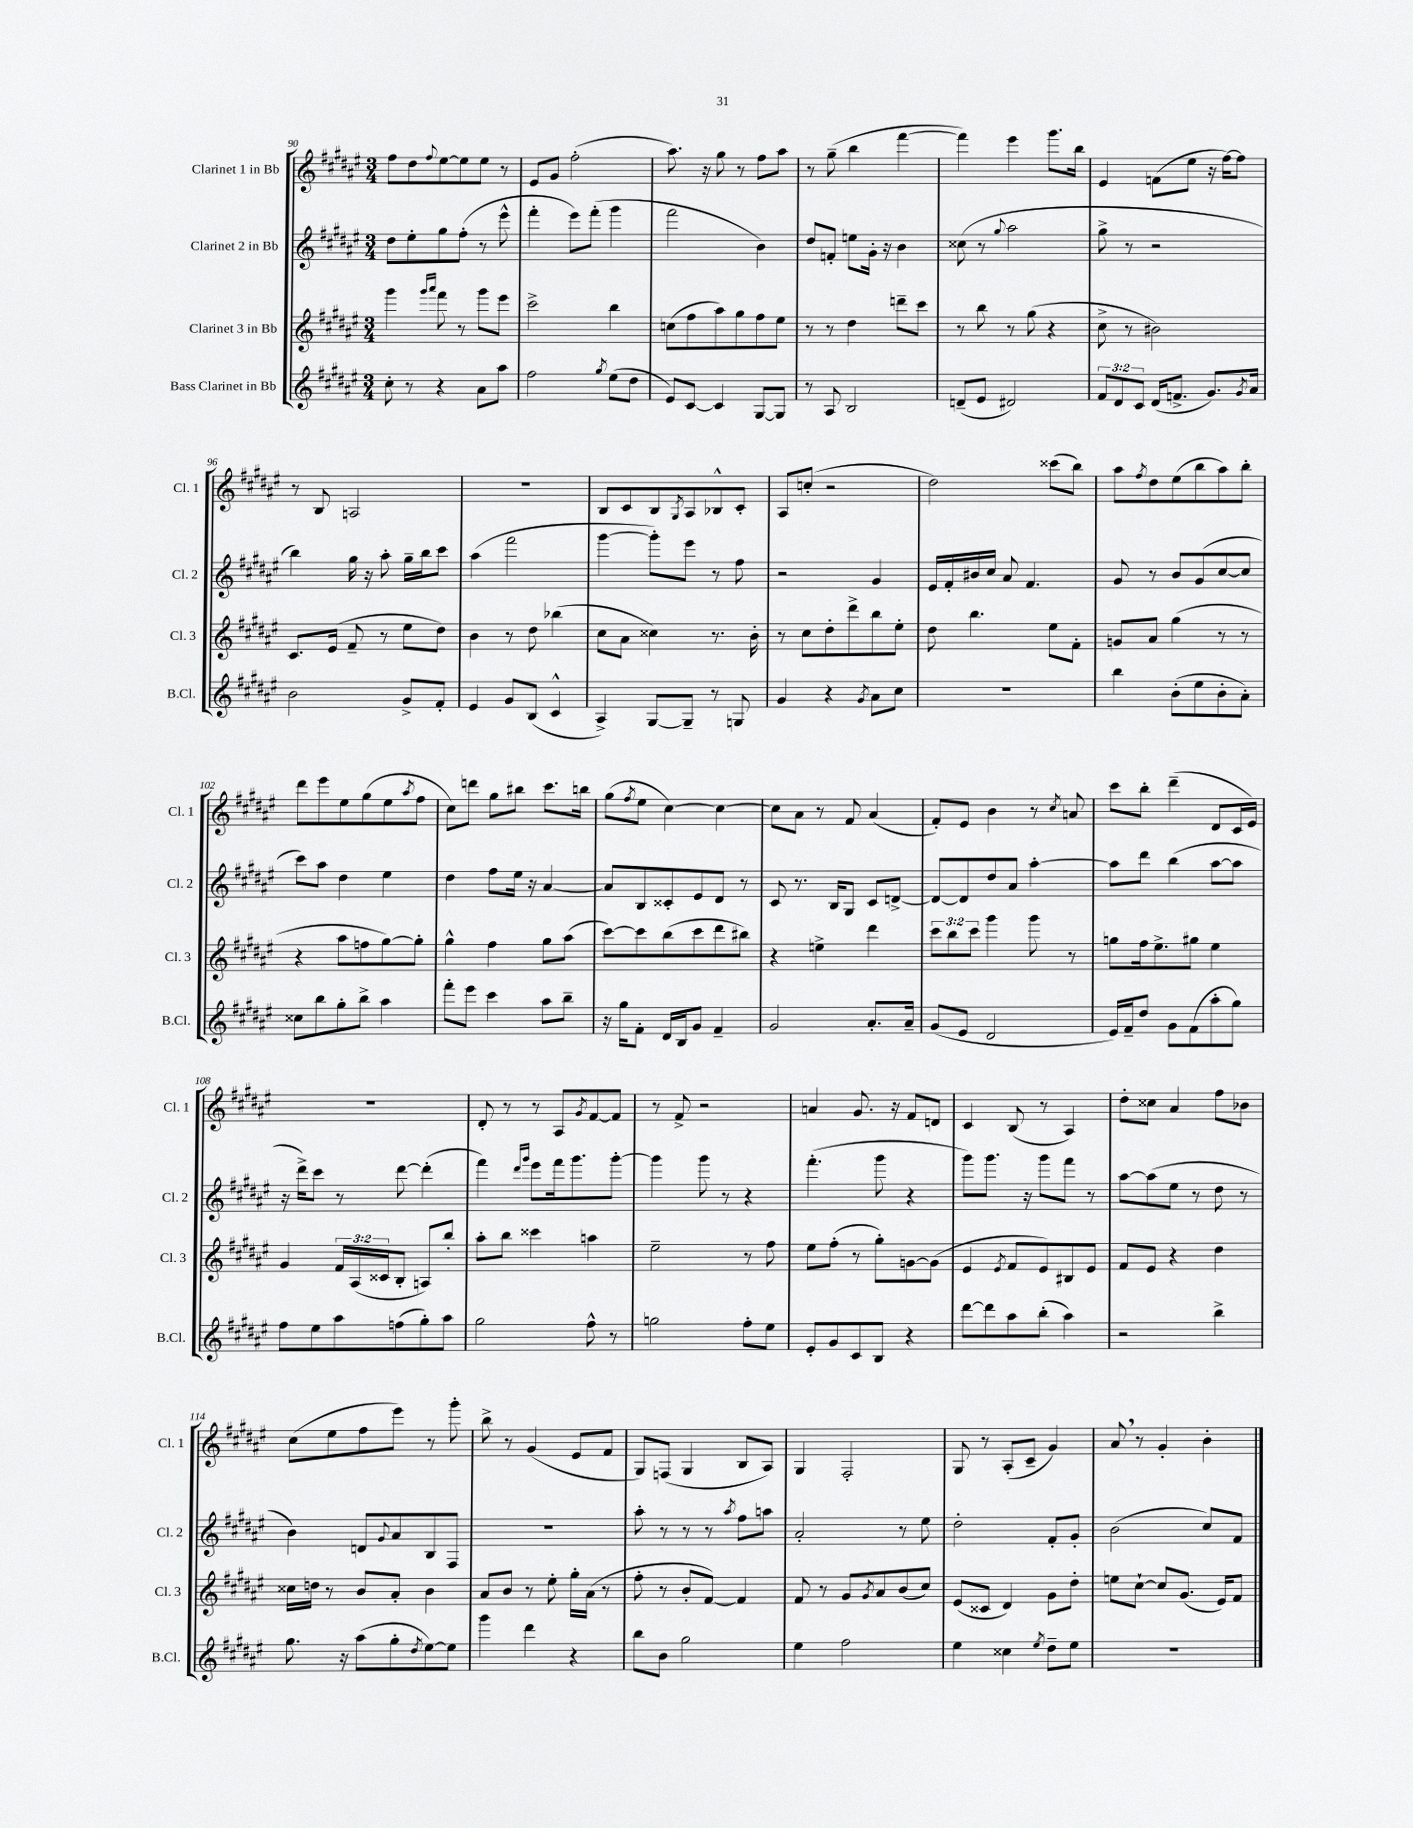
<<
\new StaffGroup <<
\new Staff = "s0" \with { instrumentName = "Clarinet 1 in Bb" shortInstrumentName = "Cl. 1" } {
    \clef treble \key fis \major \numericTimeSignature \time 3/4
    fis''8 dis''8 \appoggiatura { fis''8 } eis''8~ eis''8 eis''8 r8 |
    eis'8 gis'8 fis''2-.( |
    ais''8.) r16 gis''8 r8 fis''8 ais''8 |
    r8 gis''8--( b''4 fis'''4~ |
    fis'''4) eis'''4 gis'''8. b''16 |
    eis'4 f'8( eis''8 r16 fis''16~) fis''8 |
    r8 b8 a2 |
    R2. |
    b8 cis'8 b8 \acciaccatura { gis8 } ais8 bes8-^ cis'8-. |
    ais8 c''8-.( r2 |
    dis''2) cisis'''8( b''8) |
    ais''8 \acciaccatura { fis''8 } dis''8 eis''8( b''8 ais''8) b''8-. |
    dis'''8 eis'''8 eis''8 gis''8( eis''8 \acciaccatura { ais''8 } fis''8 |
    cis''8) d'''8 gis''8 bis''8 cis'''8. b''16 |
    gis''8( \acciaccatura { fis''8 } eis''8 cis''4~) cis''4~ |
    cis''8 ais'8 r8 fis'8 ais'4( |
    fis'8-.) eis'8 b'4 r8 \acciaccatura { cis''8 } a'8 |
    cis'''8 b''8-. dis'''4--( dis'8 cis'16 eis'16) |
    R2. |
    dis'8-. r8 r8 ais8 \acciaccatura { gis'8 } fis'8~ fis'8 |
    r8 fis'8-> r2 |
    a'4 gis'8. r16 fis'8 d'8 |
    cis'4 b8( r8 ais4) |
    dis''8-. cisis''8 ais'4 fis''8 bes'8 |
    cis''8( eis''8 fis''8 eis'''8) r8 gis'''8-. |
    b''8-> r8 gis'4( eis'8 fis'8 |
    gis8) f8( gis4 b8 ais8) |
    gis4 fis2-. |
    gis8 r8 ais8-.( cis'8-- gis'4) |
    ais'8 \breathe r8 gis'4-. b'4-. \bar "|." |
}
\new Staff = "s1" \with { instrumentName = "Clarinet 2 in Bb" shortInstrumentName = "Cl. 2" } {
    \clef treble \key fis \major \numericTimeSignature \time 3/4
    dis''8 eis''8-. gis''8 fis''8-.( r8 eis'''8-^ |
    fis'''4-. eis'''8) fis'''8-.( gis'''4 |
    fis'''2 b'4) |
    dis''8 f'8-. e''8 gis'16-. r16 b'4 |
    cisis''8( r8 \appoggiatura { gis''8 } ais''2 |
    gis''8-> r8 r2 |
    b''4) gis''16 r16 ais''8-. gis''16-- b''16 cis'''8 |
    ais''4( fis'''2 |
    gis'''4~ gis'''8-.) eis'''8 r8 fis''8 |
    r2 gis'4 |
    eis'16 fis'16-. bis'16 cis''16 ais'8 fis'4. |
    gis'8 r8 b'8 gis'8( cis''8~ cis''8 |
    cis'''8) ais''8 dis''4 eis''4 |
    dis''4 fis''8 eis''16 r16 ais'4~ |
    ais'8 b8 cisis'8-. eis'8 dis'8 r8 |
    cis'8 r8. b16 gis8 cis'8 d'8~-> |
    d'8~ d'8 dis''8 ais'8 ais''4~-. |
    ais''8 dis'''8 b''4( ais''8~ ais''8 |
    r16 dis'''16->) cis'''8 r8 dis'''8~ dis'''4-.( |
    fis'''4) \grace { dis'''16 gis'''16 } eis'''8 fis'''16 gis'''8. gis'''8~-. |
    gis'''4 gis'''8 r8 r4 |
    fis'''4.-.( gis'''8 r4 |
    gis'''8) gis'''8. r16 gis'''8 fis'''8 r8 |
    ais''8~ ais''8( eis''8 r8 dis''8 r8 |
    b'4) d'8 \appoggiatura { gis'8 } ais'8 b8 fis8 |
    R2. |
    ais''8-. r8 r8 r8 \acciaccatura { ais''8 } fis''8 a''8 |
    ais'2-. r8 eis''8 |
    dis''2-. fis'8-. gis'8-. |
    b'2( cis''8) fis'8 \bar "|." |
}
\new Staff = "s2" \with { instrumentName = "Clarinet 3 in Bb" shortInstrumentName = "Cl. 3" } {
    \clef treble \key fis \major \numericTimeSignature \time 3/4 \override Staff.TupletNumber.text = #tuplet-number::calc-fraction-text
    gis'''4 \grace { gis'''16 ais'''16 } fis'''8 r8 gis'''8 eis'''8 |
    cis'''2-> b''4 |
    c''8( fis''8 ais''8) gis''8 fis''8 eis''8 |
    r8 r8 dis''4 d'''8-- cis'''8 |
    r8 b''8 r8 gis''8( r4 |
    cis''8-> r8 bis'2) |
    cis'8. eis'16( fis'8-- r8 eis''8 dis''8) |
    b'4 r8 dis''8 bes''4( |
    cis''8 ais'8 cisis''4) r8. b'16-. |
    r8 cis''8 dis''8-. dis'''8-> b''8 eis''8-. |
    dis''8 b''4. eis''8 fis'8-. |
    g'8 ais'8 gis''4( r8 r8 |
    r4 ais''8 f''8 gis''8~) gis''8-. |
    gis''4-^ fis''4 gis''8 ais''8( |
    cis'''8~) cis'''8 b''8( cis'''8 dis'''8 bis''8) |
    r4 e''4-> dis'''4 |
    \tuplet 3/2 { cis'''8 b''8 cis'''8 } gis'''4 gis'''8 r8 |
    g''8 fis''16 eis''8.-> gis''8 eis''4 |
    gis'4 \tuplet 3/2 { fis'16 ais16( cisis'16 } b8-. a8) b''8-. |
    ais''8-. b''8 cisis'''4 a''4 |
    eis''2-- r8 fis''8 |
    eis''8 fis''8-.( r8 gis''8-.) g'8~ g'8( |
    eis'4 \acciaccatura { eis'8 } fis'8 eis'8) bis8 eis'8 |
    fis'8 eis'8 r4 dis''4 |
    cisis''16 d''16 r8 b'8 ais'8-. b'4 |
    ais'8 b'8 r8 eis''8-. gis''16-. ais'16( r8 |
    fis''8-. r8 b'8-. fis'8~) fis'4 |
    fis'8 r8 gis'8 \acciaccatura { gis'8 } ais'8 b'8( cis''8) |
    eis'8( cisis'8 dis'4) gis'8 dis''8-. |
    e''8 cis''8~-! cis''8 gis'8.( eis'16) fis'8 \bar "|." |
}
\new Staff = "s3" \with { instrumentName = "Bass Clarinet in Bb" shortInstrumentName = "B.Cl." } {
    \clef treble \key fis \major \numericTimeSignature \time 3/4 \override Staff.TupletNumber.text = #tuplet-number::calc-fraction-text
    cis''8-. r8 r4 ais'8 ais''8 |
    fis''2 \acciaccatura { gis''8 } eis''8( dis''8 |
    eis'8) cis'8~ cis'4 gis8~ gis8 |
    r8 ais8 b2 |
    d'8--( eis'8 dis'2) |
    \tuplet 3/2 { fis'8 dis'8 cis'8 } dis'16( f'8.-> gis'8.) \acciaccatura { gis'8 } ais'16 |
    b'2 gis'8-> fis'8-. |
    eis'4 gis'8 b8( cis'4-^ |
    ais4->) gis8~ gis8-- r8 g8 |
    gis'4 r4 \acciaccatura { gis'8 } ais'8 cis''8 |
    R2. |
    b''4 b'8-.( eis''8 b'8-. ais'8-.) |
    cisis''8 b''8 gis''8-. b''8-> ais''4 |
    fis'''8-. eis'''8 cis'''4 ais''8 b''8-- |
    r16 gis''16 fis'8-. dis'16 b16 gis'8 fis'4-- |
    gis'2 ais'8.-. ais'16-- |
    gis'8( eis'8 dis'2 |
    eis'16) fis'16-- dis''8 gis'8 fis'8( ais''8-. gis''8) |
    fis''8 eis''8 ais''8 f''8( gis''8-.) ais''8 |
    gis''2 fis''8-^ r8 |
    g''2 fis''8-. eis''8 |
    eis'8-. gis'8 cis'8 b8 r4 |
    dis'''8~ dis'''8 ais''8 b''8-.( ais''4) |
    r2 b''4-> |
    gis''8. r16 ais''8( gis''8-. \acciaccatura { dis''8 } eis''8~) eis''8 |
    gis'''4 dis'''4 r4 |
    b''8 b'8 gis''2 |
    eis''4 fis''2 |
    eis''4 cisis''4 \acciaccatura { eis''8 } dis''8-- eis''8 |
    R2. \bar "|." |
}
>>
>>
\layout { \context { \Score currentBarNumber = #90 } }
